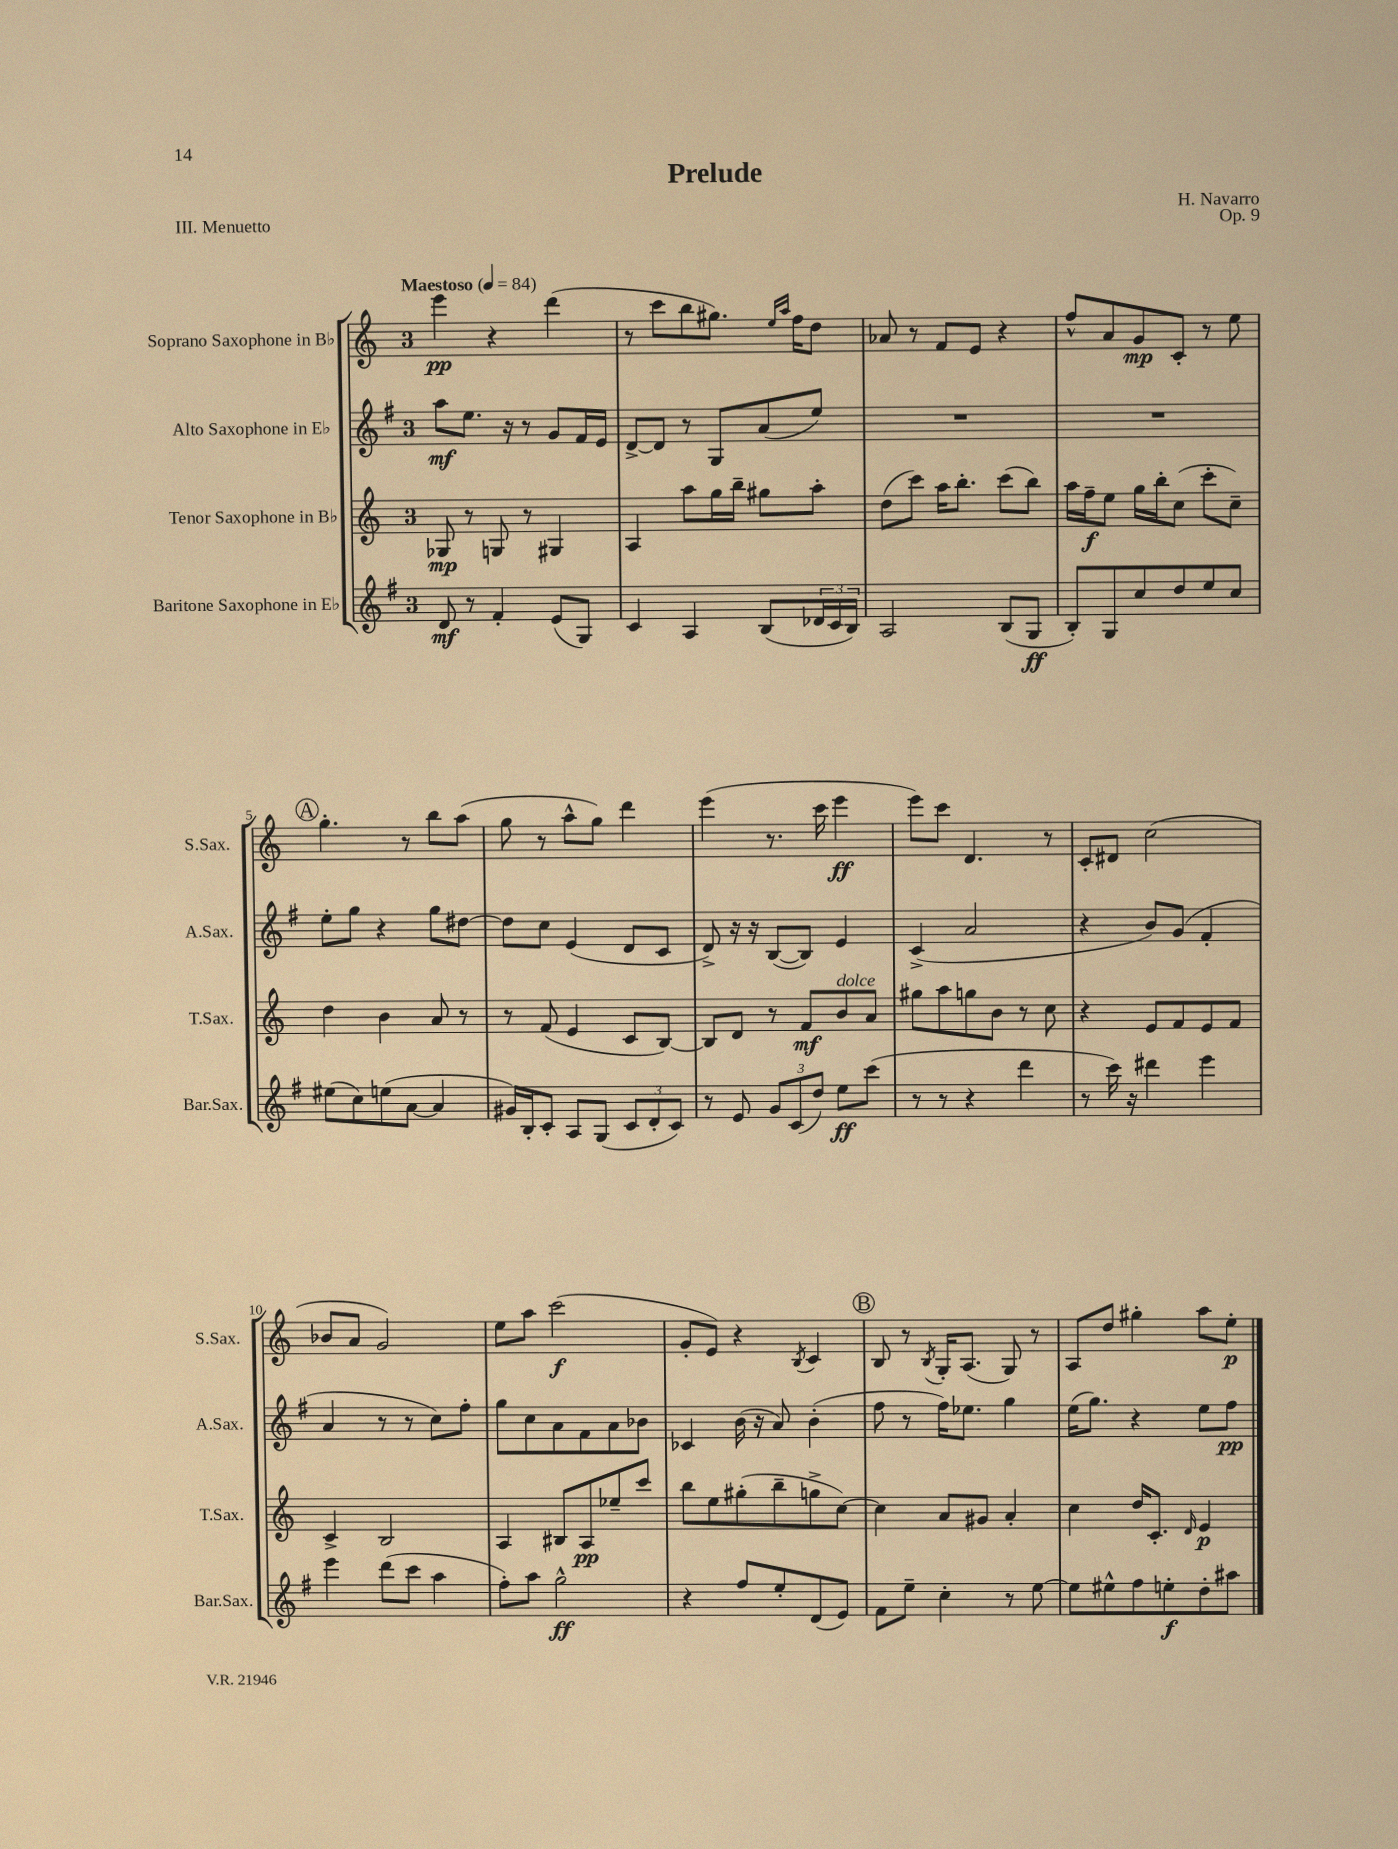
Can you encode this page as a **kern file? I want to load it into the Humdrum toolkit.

**kern	**kern	**kern	**kern
*staff4	*staff3	*staff2	*staff1
*clefG2	*clefG2	*clefG2	*clefG2
*k[f#]	*k[]	*k[f#]	*k[]
*M3/4	*M3/4	*M3/4	*M3/4
*MM84	*MM84	*MM84	*MM84
8d	8G-	8aa	4eee
8r	8r	8.ee	.
4f#'	8G	.	4r
.	.	16r	.
.	8r	8r	.
(8e	4G#	8g	(4ddd
8G)	.	16f#	.
.	.	16e	.
=	=	=	=
4c	4A	[8d^	8r
.	.	8d]	8ccc
4A	8aa	8r	8bb
.	16gg	8G	8.gg#)
.	16bb~	.	.
(8B	8gg#	(8a	.
.	.	.	16qqee
.	.	.	16qqaa
.	.	.	16ff
24d-	8aa'	8ee)	8dd
24c	.	.	.
24B)	.	.	.
=	=	=	=
2A	(8dd	2.r	8a-
.	8ccc)	.	8r
.	16aa	.	8f
.	8.bb'	.	.
.	.	.	8e
(8B	(8ccc	.	4r
8G	8bb)	.	.
=	=	=	=
8B')	16aa	2.r	8ff^^
.	16ff~	.	.
8G	8ee	.	8a
8cc	16gg	.	8g
.	16bb'	.	.
8dd	(8cc	.	8c'
8ee	8ccc'	.	8r
8cc	8cc~)	.	8ee
=	=	=	=
(8ee#	4dd	8ee'	4.gg'
8cc)	.	8gg	.
(8ee	4b	4r	.
[8a	.	.	8r
4a]	8a	8gg	8bb
.	8r	[8dd#	(8aa
=	=	=	=
16g#)	8r	8dd#]	8gg
16B'	.	.	.
8c'	(8f	8cc	8r
8A	4e	(4e	8aa^^
(8G	.	.	8gg)
12c	8c	8d	4ddd
12d'	.	.	.
.	[8B)	8c	.
12c)	.	.	.
=	=	=	=
8r	8B]	8d^)	(4eee
8e	8d	16r	.
.	.	16r	.
12g	8r	([8B	8.r
(12c	.	.	.
.	8f	8B])	.
12dd)	.	.	.
.	.	.	16ccc
8ee	8b	4e	4eee
(8ccc	8a	.	.
=	=	=	=
8r	8gg#	(4c^	8eee)
8r	8aa	.	8ccc
4r	8gg	2a	4.d
.	8b	.	.
4ddd	8r	.	.
.	8cc	.	8r
=	=	=	=
8r	4r	4r	8c'
16ccc)	.	.	8d#
16r	.	.	.
4ddd#	8e	8b)	(2cc
.	8f	(8g	.
4eee	8e	4f#'	.
.	8f	.	.
=	=	=	=
4eee	4c^	4a	8b-
.	.	.	8a
(8ddd	2B	8r	2g)
8ccc	.	8r	.
4aa	.	8cc)	.
.	.	8ff#'	.
=	=	=	=
8ff#')	4A	8gg	8ee
8aa	.	8cc	8aa
2gg^^	8B#	8a	(2ccc
.	8A	8f#	.
.	8ee-~	8a	.
.	8ccc	8b-	.
=	=	=	=
4r	8bb	4c-	8g'
.	8ee	.	8e)
8ff#	(8gg#'	(16b	4r
.	.	16r	.
8ee'	8bb~	8a)	.
.	.	.	8qB
(8d	8gg^	(4b'	4c
8e)	[8cc)	.	.
=	=	=	=
8f#	4cc]	8ff#	8B
8ee~	.	8r	8r
.	.	.	8qB
4cc'	8a	16ff#)	16G'
.	.	8.ee-	(8.A
.	8g#	.	.
8r	4a'	4gg	8G)
[8ee	.	.	8r
=	=	=	=
8ee]	4cc	(16ee	8A
.	.	8.gg)	.
8ee#^^	.	.	8dd
8ff#	16dd	4r	4gg#'
.	8.c'	.	.
8ee'	.	.	.
.	16qqd	.	.
8dd'	4e	8ee	8aa
8aa#	.	8ff#	8ee'
==	==	==	==
*-	*-	*-	*-
